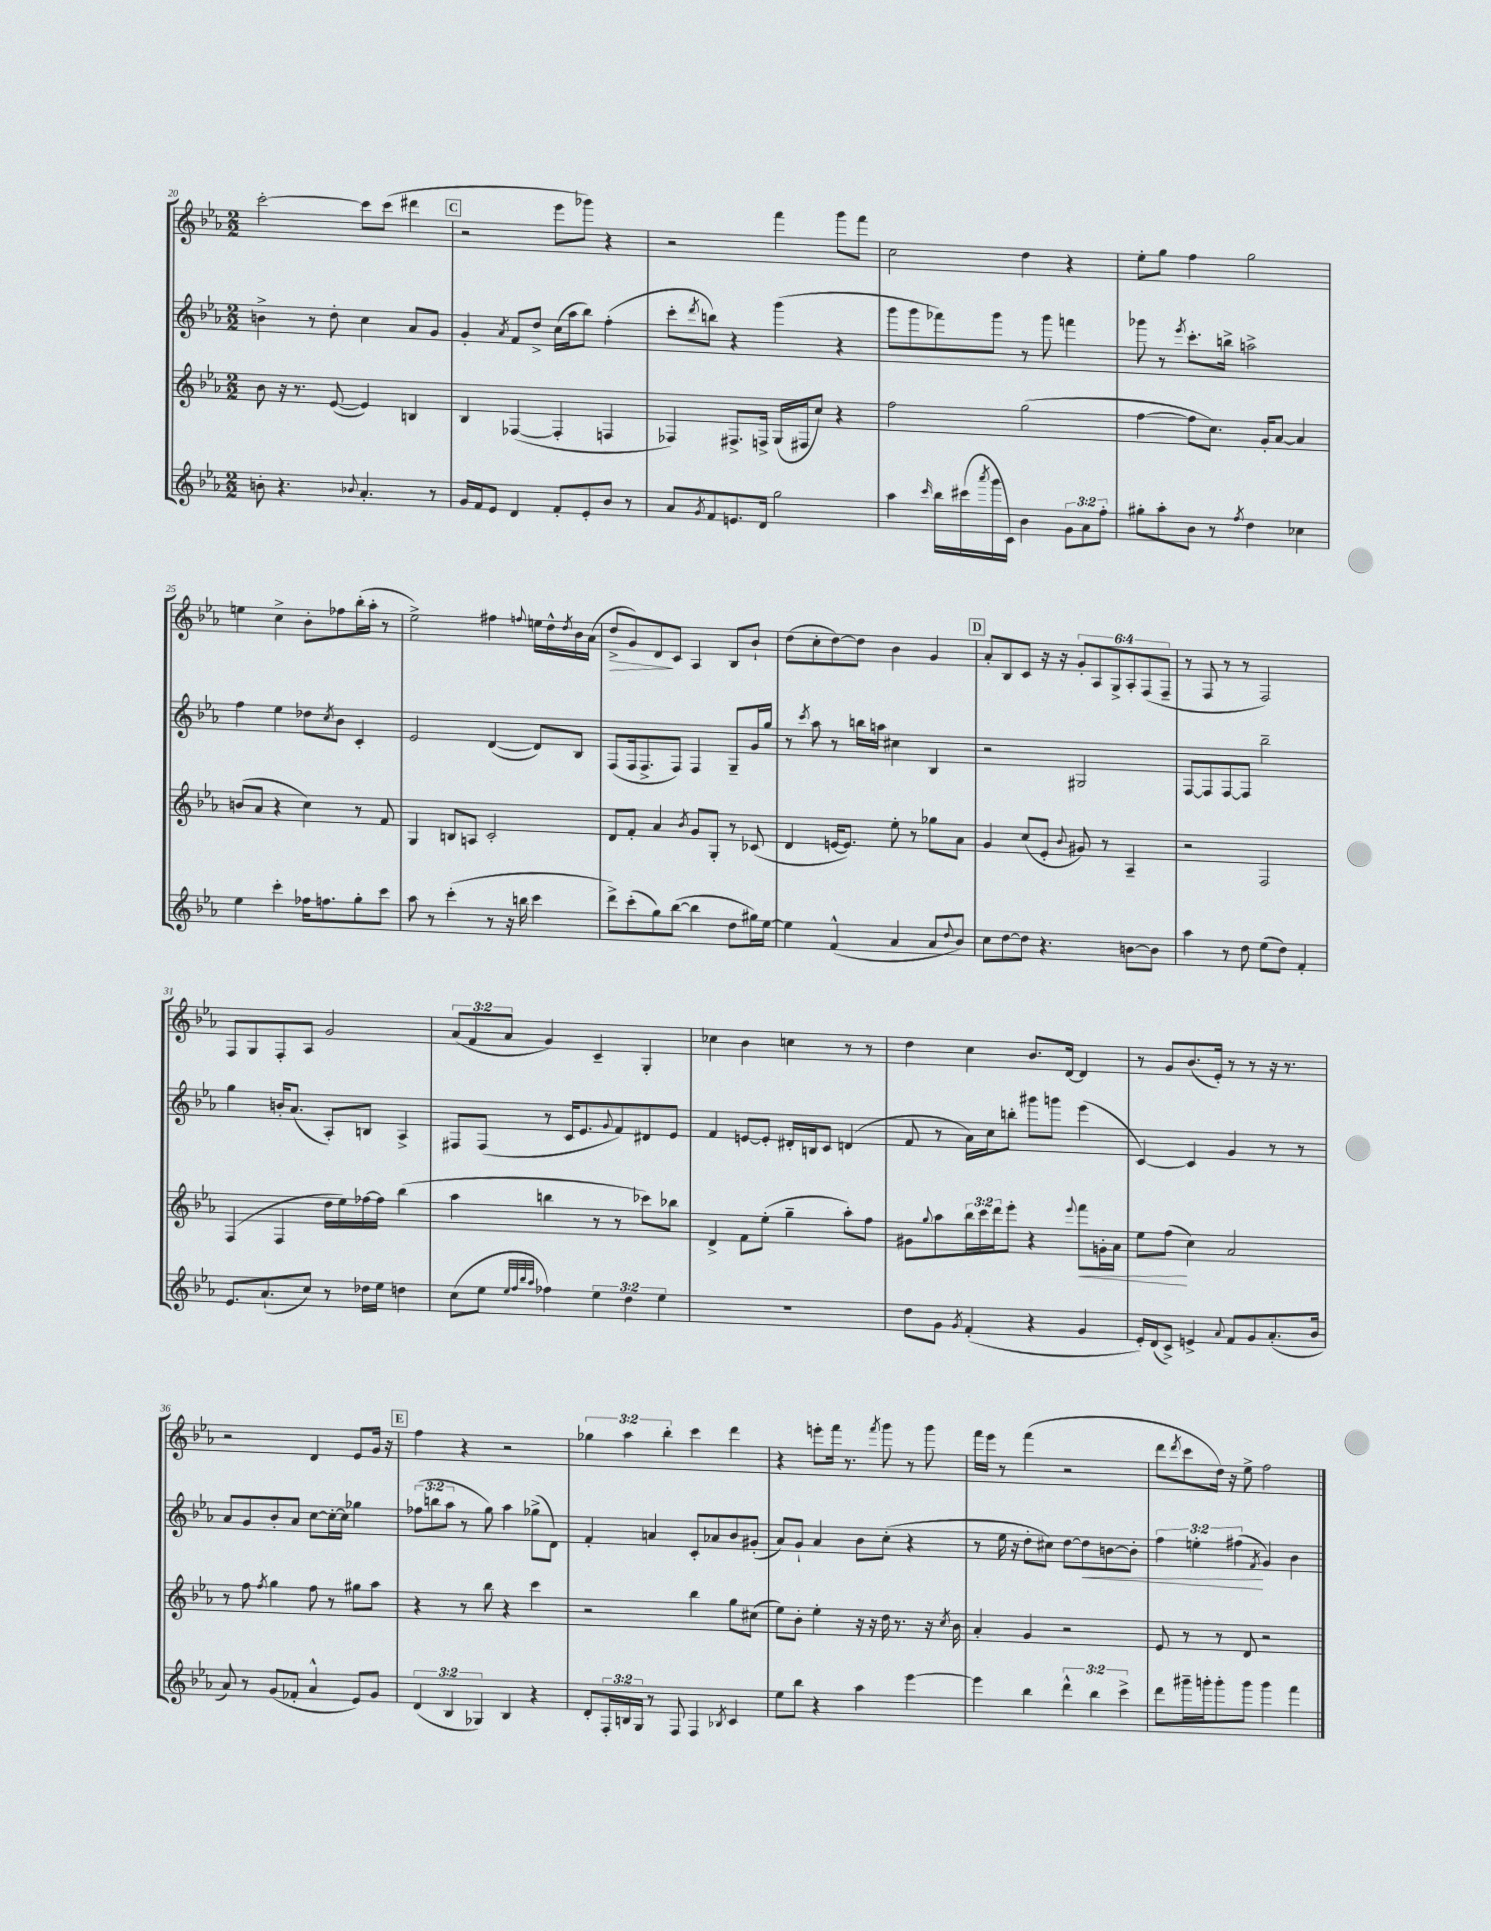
<<
\new StaffGroup <<
\new Staff = "s0" {
    \clef treble \key ees \major \numericTimeSignature \time 2/2 \override Staff.TupletNumber.text = #tuplet-number::calc-fraction-text
    c'''2~-. c'''8 c'''8( dis'''4 |
    \mark \markup { \box "C" } r2 ees'''8 ges'''8) r4 |
    r2 f'''4 g'''8 f'''8 |
    c''2 d''4 r4 |
    ees''8-. g''8 f''4 g''2 |
    e''4 c''4-> bes'8-. fes''8 bes''16-.( aes''16-. r8 |
    ees''2->) fis''4 \appoggiatura { f''8 } e''16 d''16-^ \acciaccatura { d''8 } bes'16 aes'16( |
    d''8->\> g'8) d'8\! c'8 aes4 bes8 bes'8-! |
    d''8( c''8-. d''8~) d''8 bes'4 g'4 |
    \mark \markup { \box "D" } aes'8-. bes8 c'8 r16 r16 \tuplet 6/4 { g'8-. aes8 g8-> aes8-. f8( f8-- } |
    r8 f8 r8 r8 f2) |
    f8 g8 f8-. aes8 g'2 |
    \tuplet 3/2 { aes'8( f'8 aes'8 } g'4) c'4-- g4-. |
    ces''4 bes'4 c''4 r8 r8 |
    d''4 c''4 bes'8. d'16~ d'4 |
    r8 g'8 bes'8.( ees'16-.) r8 r8 r16 r8. |
    r2 d'4 ees'8 g'16 r16 |
    \mark \markup { \box "E" } f''4 r4 r2 |
    \tuplet 3/2 { ges''4 aes''4 bes''4-. } c'''4 d'''4 |
    r4 e'''8-. f'''16 r8. \acciaccatura { f'''8 } g'''8 r8 g'''8 |
    f'''16 ees'''16 r8 f'''4( r2 |
    d'''8 \acciaccatura { d'''8 } c'''8 d''16) r16 ees''8-> f''2 \bar "|." |
}
\new Staff = "s1" {
    \clef treble \key ees \major \numericTimeSignature \time 2/2 \override Staff.TupletNumber.text = #tuplet-number::calc-fraction-text
    b'4-> r8 d''8-. c''4 aes'8 g'8 |
    \mark \markup { \box "C" } g'4-. \acciaccatura { aes'8 } f'8 d''8-> c''16( aes''16 bes''8) f''4-.( |
    c'''8-. \acciaccatura { d'''8 } b''8) r4 g'''4( r4 |
    g'''8 g'''8 fes'''8) g'''8 r8 g'''8 f'''4 |
    ges'''8 r8 \acciaccatura { ees'''8 } c'''8.-. b''16-> a''2-> |
    f''4 ees''4 des''8 \acciaccatura { c''8 } bes'8 c'4-. |
    ees'2 d'4~( d'8) bes8 |
    f8( f16 f8.-> f8) f4 g8-- g'16 g''16 |
    r8 \acciaccatura { c'''8 } aes''8 r8 b''16 a''16 cis''4 bes4 |
    \mark \markup { \box "D" } r2 gis2 |
    f8~ f8 f8~ f8 bes''2-- |
    g''4 b'16-. aes'8.( aes8-.) b8 aes4-> |
    fis8 fis8( r8 c'16 ees'8. \appoggiatura { g'8 } f'8) dis'8 ees'8 |
    f'4 e'8~ e'8-. dis'16-. b16 c'8 d'4( |
    f'8 r8 aes'16) c''16 b''8-. gis'''8 g'''8 ees'''4( |
    c'4~) c'4 g'4 r8 r8 |
    aes'8 g'8 bes'8-. aes'8 c''8~ c''16~-. c''16 ges''4 |
    \mark \markup { \box "E" } \tuplet 3/2 { fes''8( b''8 aes''8 } r8 g''8) aes''4 ges''8->( d'8) |
    f'4-. a'4 c'8-. aes'8 bes'8 gis'8-.( |
    aes'8) g'8-! aes'4 bes'8 c''8-.( r4 |
    r8 ees''16 r16 d''8-. cis''8) d''8~ d''8\< b'8~ b'8-. |
    \tuplet 3/2 { f''4 e''4-. fis''4\!( } \acciaccatura { f'8 } g'4) bes'4 \bar "|." |
}
\new Staff = "s2" {
    \clef treble \key ees \major \numericTimeSignature \time 2/2 \override Staff.TupletNumber.text = #tuplet-number::calc-fraction-text
    bes'8 r16 r8. ees'8~( ees'4) b4 |
    \mark \markup { \box "C" } bes4 fes4~( fes4-. f4 |
    fes4) fis8.-> f16-> g16( fis16 c''8) r4 |
    f''2 g''2( |
    f''4~ f''8 c''8.) g'16-. aes'8~ aes'4 |
    b'8( aes'8 r4 c''4) r8 f'8 |
    g4 b8 a8 c'2-. |
    d'8 f'8-. aes'4 \acciaccatura { bes'8 } g'8 g8-. r8 ces'8( |
    d'4 e'16~ e'8.) ees''8-. r8 ges''8 aes'8 |
    \mark \markup { \box "D" } g'4 c''8( ees'8-. \appoggiatura { bes'8 } gis'8) r8 aes4-- |
    r2 f2 |
    f4( f4 d''16 ees''16) fes''16~ fes''16 bes''4( |
    aes''4 b''4 r8 r8 ces'''8) bes''8 |
    d'4-> f'8 ees''8-.( g''4-- aes''8-.) f''8 |
    gis'8 \appoggiatura { g''8 } aes''8 \tuplet 3/2 { bes''16 c'''16 d'''16 } ees'''8-. r4 \appoggiatura { ees'''8 } f'''8\< g'16-. aes'16 |
    ees''8 f''8\!( c''4) aes'2 |
    r8 f''8 \acciaccatura { f''8 } g''4 f''8 r8 gis''8 aes''8 |
    \mark \markup { \box "E" } r4 r8 bes''8 r4 c'''4 |
    r2 bes''4 g''8 cis''8( |
    ees''8) bes'8-. ees''4-. r16 r16 d''16 r8. r16 \acciaccatura { c''8 } bes'16 |
    aes'4-. g'4 r2 |
    ees'8 r8 r8 d'8 r2 \bar "|." |
}
\new Staff = "s3" {
    \clef treble \key ees \major \numericTimeSignature \time 2/2 \override Staff.TupletNumber.text = #tuplet-number::calc-fraction-text
    b'8-. r4. \appoggiatura { bes'8 } aes'4.-. r8 |
    \mark \markup { \box "C" } g'16 f'16 ees'8 d'4 f'8-. ees'8-. bes'8 r8 |
    aes'8 \acciaccatura { g'8 } f'8 e'8. d'16 g''2 |
    aes''4 \grace { c'''16 } bes''16 cis'''16( \acciaccatura { aes'''8 } g'''16 c'16) bes'4 \tuplet 3/2 { g'8 aes'8 f''8-. } |
    gis''8-. aes''8-. bes'8 r8 \acciaccatura { f''8 } d''4 ces''4 |
    ees''4 c'''4-. fes''16 f''8. g''8-. c'''8 |
    aes''8 r8 c'''4-.( r8 r16 b''16 c'''4 |
    d'''8->) c'''8-.( g''8) bes''8~( bes''4 d''8 gis''16) ees''16~ |
    ees''4 f'4-^( aes'4 aes'8 \appoggiatura { d''8 } bes'8) |
    \mark \markup { \box "D" } c''8 d''8~ d''8 r4. b'8~ b'8 |
    aes''4 r8 d''8 ees''8( d''8) f'4-. |
    ees'8. aes'8.-!( c''8) r8 des''16 ees''16 d''4 |
    c''8( ees''8 \grace { ees''32 f''32 bes''32 aes''32 } fes''4) \tuplet 3/2 { ees''4 d''4 ees''4 } |
    R1 |
    d''8 g'8 \acciaccatura { g'8 } f'4-.( r4 g'4 |
    ees'16-.) d'16( c'8->) e'4-> \appoggiatura { aes'8 } f'8 g'8 aes'8.-.( bes'16 |
    aes'8) r8 g'8( fes'8-. aes'4-^ ees'8) g'8 |
    \mark \markup { \box "E" } \tuplet 3/2 { d'4( bes4 ges4) } bes4 r4 |
    d'8-. \tuplet 3/2 { f16-. b16 g16 } r8 f8 f4 \acciaccatura { bes8 } c'4 |
    ees''8 bes''8 r4 aes''4 ees'''4~ |
    ees'''4 bes''4 \tuplet 3/2 { d'''4-^ bes''4 c'''4-> } |
    d'''8 gis'''16-- g'''16-. g'''8-. g'''8 g'''4 f'''4 \bar "|." |
}
>>
>>
\layout { \context { \Score currentBarNumber = #20 } }
